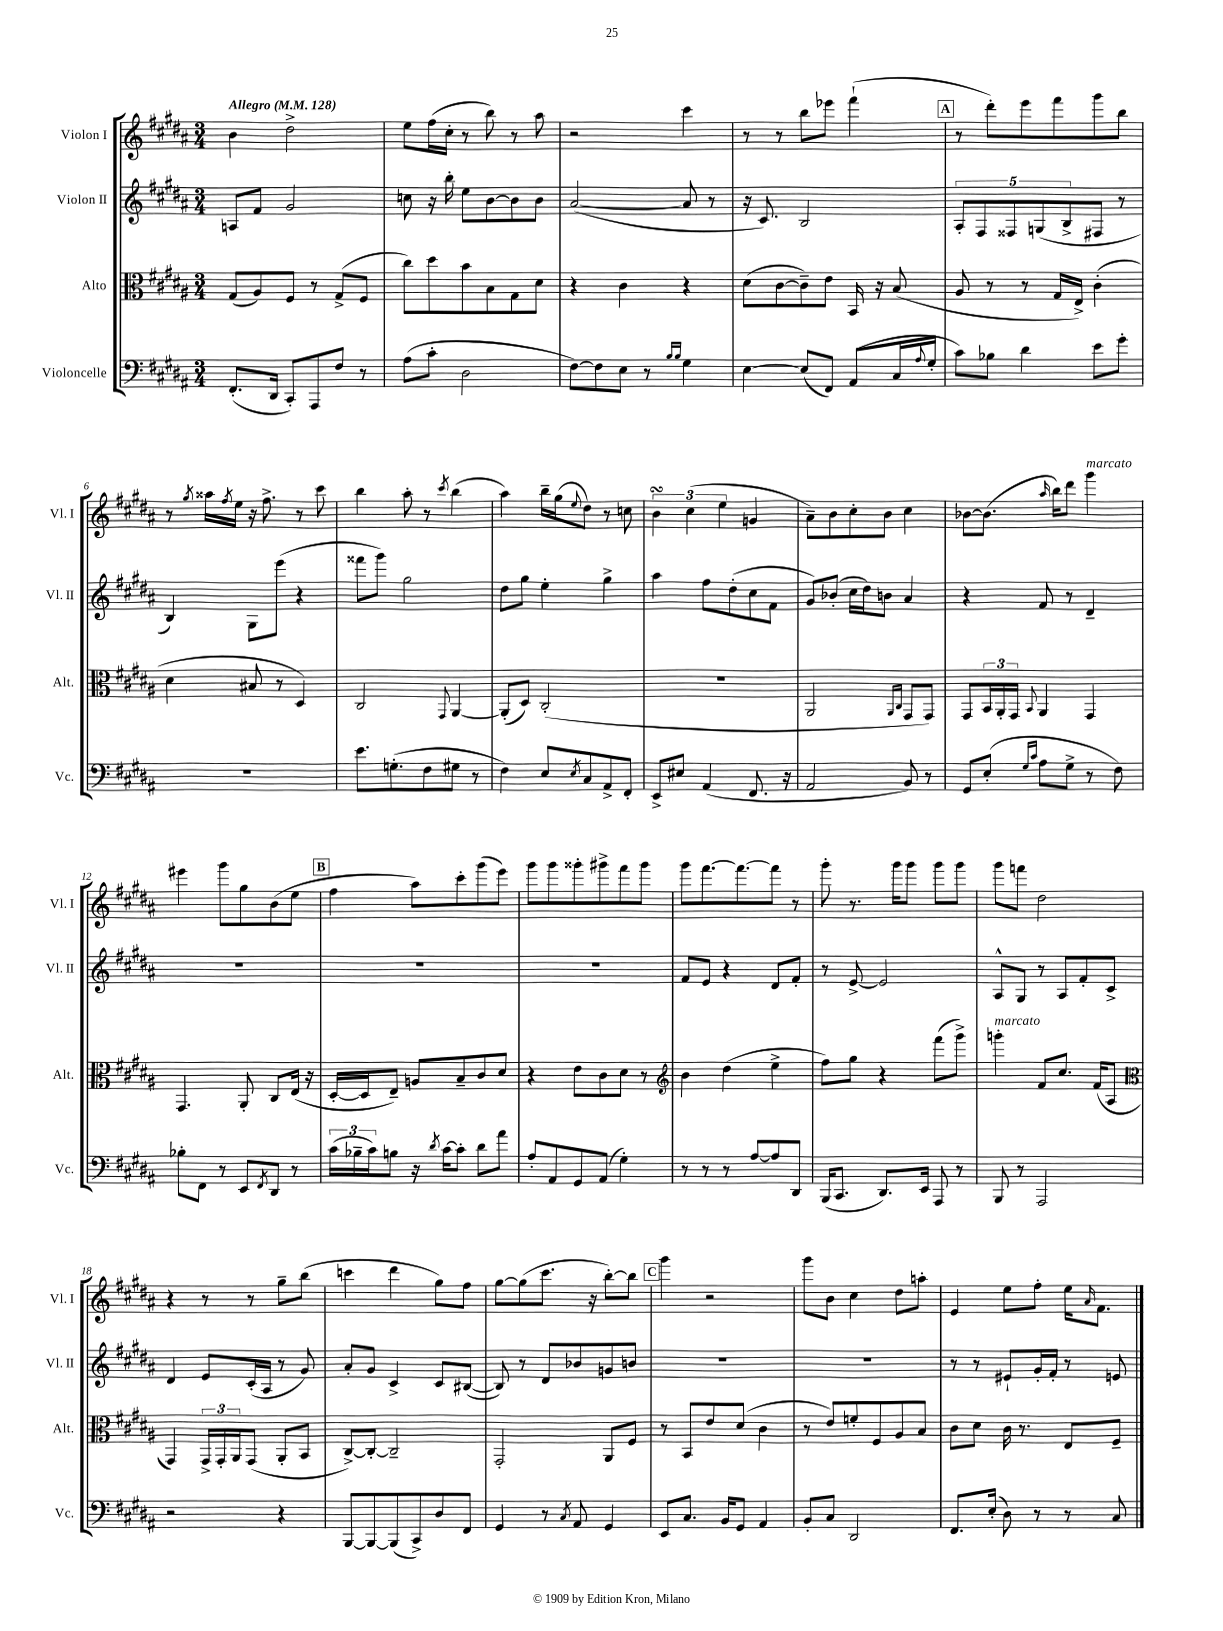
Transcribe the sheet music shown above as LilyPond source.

<<
\new StaffGroup <<
\new Staff = "s0" \with { instrumentName = "Violon I" shortInstrumentName = "Vl. I" } {
    \clef treble \key b \major \numericTimeSignature \time 3/4 \tempo "Allegro" 4 = 128
    b'4 dis''2-> |
    e''8 fis''16( cis''16-. r8 b''8) r8 ais''8 |
    r2 cis'''4 |
    r8 r8 b''8 ees'''8 fis'''4-!( |
    \mark \markup { \box "A" } r8 dis'''8-.) e'''8 fis'''8 gis'''8 b''8 |
    r8 \acciaccatura { gis''8 } aisis''16 \acciaccatura { fis''8 } e''16 r16 fis''8.-> r8 cis'''8 |
    b''4 ais''8-. r8 \acciaccatura { cis'''8 } b''4( |
    ais''4) b''16-- gis''16( \appoggiatura { e''8 } dis''8) r8 c''8 |
    \tuplet 3/2 { b'4\turn cis''4( e''4 } g'4 |
    ais'8--) b'8 cis''8-. b'8 cis''4 |
    bes'8~ bes'8.( \grace { ais''16 } b''16) dis'''8 gis'''4^\markup { \italic "marcato" } |
    eis'''4 gis'''8 gis''8 b'8( e''8 |
    \mark \markup { \box "B" } fis''4 ais''8) cis'''8-. gis'''8( e'''8) |
    gis'''8 gis'''8 gisis'''8-. gis'''8-> fis'''8 gis'''8 |
    gis'''8 fis'''8.~ fis'''8.~ fis'''8 r8 |
    gis'''8-. r8. gis'''16 gis'''8 gis'''8 gis'''8 |
    gis'''8 f'''8 dis''2 |
    r4 r8 r8 gis''8-- b''8( |
    c'''4 dis'''4 gis''8) fis''8 |
    gis''8~ gis''8( cis'''8. r16 b''8~-.) b''8 |
    \mark \markup { \box "C" } gis'''4 r2 |
    gis'''8 b'8 cis''4 dis''8 a''8-. |
    e'4 e''8 fis''8-. e''16 \grace { ais'16 } fis'8. \bar "|." |
}
\new Staff = "s1" \with { instrumentName = "Violon II" shortInstrumentName = "Vl. II" } {
    \clef treble \key b \major \numericTimeSignature \time 3/4
    a8 fis'8 gis'2 |
    c''8 r16 b''16-. e''8 b'8~ b'8 b'8 |
    ais'2~( ais'8 r8 |
    r16 cis'8.) b2 |
    \mark \markup { \box "A" } \tuplet 5/4 { ais8-. fis8 fisis8 g8( b8-> } fis8 r8 |
    b4) gis8 e'''8( r4 |
    fisis'''8 gis'''8) gis''2 |
    dis''8 gis''8 e''4-. gis''4-> |
    ais''4 fis''8 dis''8-.( cis''8 fis'8 |
    gis'8) bes'8-.( cis''16 dis''16) b'8 ais'4 |
    r4 fis'8 r8 dis'4-- |
    R2. |
    \mark \markup { \box "B" } R2. |
    R2. |
    fis'8 e'8 r4 dis'8 fis'8-. |
    r8 e'8~-> e'2 |
    ais8-^ gis8 r8 ais8 fis'8-. cis'8-> |
    dis'4 e'8 cis'16-.( ais16 r8 gis'8) |
    ais'8-. gis'8 cis'4-> cis'8 bis8~( |
    bis8) r8 dis'8 bes'8 g'8 b'8 |
    \mark \markup { \box "C" } R2. |
    R2. |
    r8 r8 eis'8-! gis'16-. fis'16-. r8 e'8 \bar "|." |
}
\new Staff = "s2" \with { instrumentName = "Alto" shortInstrumentName = "Alt." } {
    \clef alto \key b \major \numericTimeSignature \time 3/4
    gis8( ais8) fis8 r8 gis8->( fis8 |
    cis''8) dis''8 b'8 b8 gis8 dis'8 |
    r4 cis'4 r4 |
    dis'8( cis'8~ cis'8--) e'8 b,16 r16 b8( |
    \mark \markup { \box "A" } ais8 r8 r8 gis16 e16->) cis'4-.( |
    dis'4 bis8 r8 dis4) |
    cis2 \appoggiatura { gis,8 } ais,4~ |
    ais,8-.( dis8) cis2-.( |
    R2. |
    ais,2 \grace { ais,16 cis16 } gis,8 gis,8) |
    gis,8 \tuplet 3/2 { b,16 ais,16-. gis,16 } \appoggiatura { b,8 } ais,4 gis,4 |
    gis,4. ais,8-. cis8 e16( r16 |
    \mark \markup { \box "B" } dis16~-. dis16 e8--) a8 b8-- cis'8 dis'8 |
    r4 e'8 cis'8 dis'8 r8 |
    \clef treble b'4 dis''4( e''4-> |
    fis''8) gis''8 r4 fis'''8( gis'''8->) |
    g'''4-.^\markup { \italic "marcato" } fis'8 cis''8. fis'16( ais8 |
    \clef alto gis,4) \tuplet 3/2 { gis,16-> gis,16-. ais,16 } gis,8( ais,8-. b,8 |
    cis8~->) cis8~-. cis2-- |
    gis,2-. ais,8 fis8 |
    \mark \markup { \box "C" } r8 b,8 e'8 dis'8( cis'4 |
    r8 e'8) f'8-. fis8 ais8 b8 |
    cis'8 dis'8 cis'16 r8. e8 fis8-- \bar "|." |
}
\new Staff = "s3" \with { instrumentName = "Violoncelle" shortInstrumentName = "Vc." } {
    \clef bass \key b \major \numericTimeSignature \time 3/4
    fis,8.-.( dis,16 cis,8-.) ais,,8 fis8 r8 |
    ais8( cis'8-. dis2 |
    fis8~) fis8 e8 r8 \grace { b16 b16 } gis4 |
    e4~ e8( fis,8) ais,8( cis16 \appoggiatura { ais8 } gis16-. |
    \mark \markup { \box "A" } cis'8) bes8 dis'4 e'8 gis'8-. |
    R2. |
    e'8. g8.-.( fis8 gis8 r8 |
    fis4) e8 \acciaccatura { e8 } cis8 ais,8-> fis,8-. |
    e,8-> eis8 ais,4( fis,8. r16 |
    ais,2 b,8) r8 |
    gis,8 e8-.( \grace { gis16 cis'16 } ais8 gis8-> r8 fis8) |
    bes8-. fis,8 r8 e,8 \acciaccatura { fis,8 } dis,8 r8 |
    \mark \markup { \box "B" } \tuplet 3/2 { cis'16( bes16-- cis'16) } b8 r16 \acciaccatura { dis'8 } cis'16~ cis'8-. dis'8 ais'8 |
    ais8-. ais,8 gis,8 ais,8( gis4-.) |
    r8 r8 r8 ais8~ ais8 dis,8 |
    b,,16( cis,8. dis,8.) e,16 ais,,8 r8 |
    b,,8 r8 ais,,2 |
    r2 r4 |
    b,,8~ b,,8~ b,,8( cis,8->) dis8 fis,8 |
    gis,4 r8 \acciaccatura { cis8 } ais,8 gis,4 |
    \mark \markup { \box "C" } e,8 cis8. b,16 gis,8 ais,4 |
    b,8-. cis8 dis,2 |
    fis,8. e16-.( dis8) r8 r8 cis8 \bar "|." |
}
>>
>>
